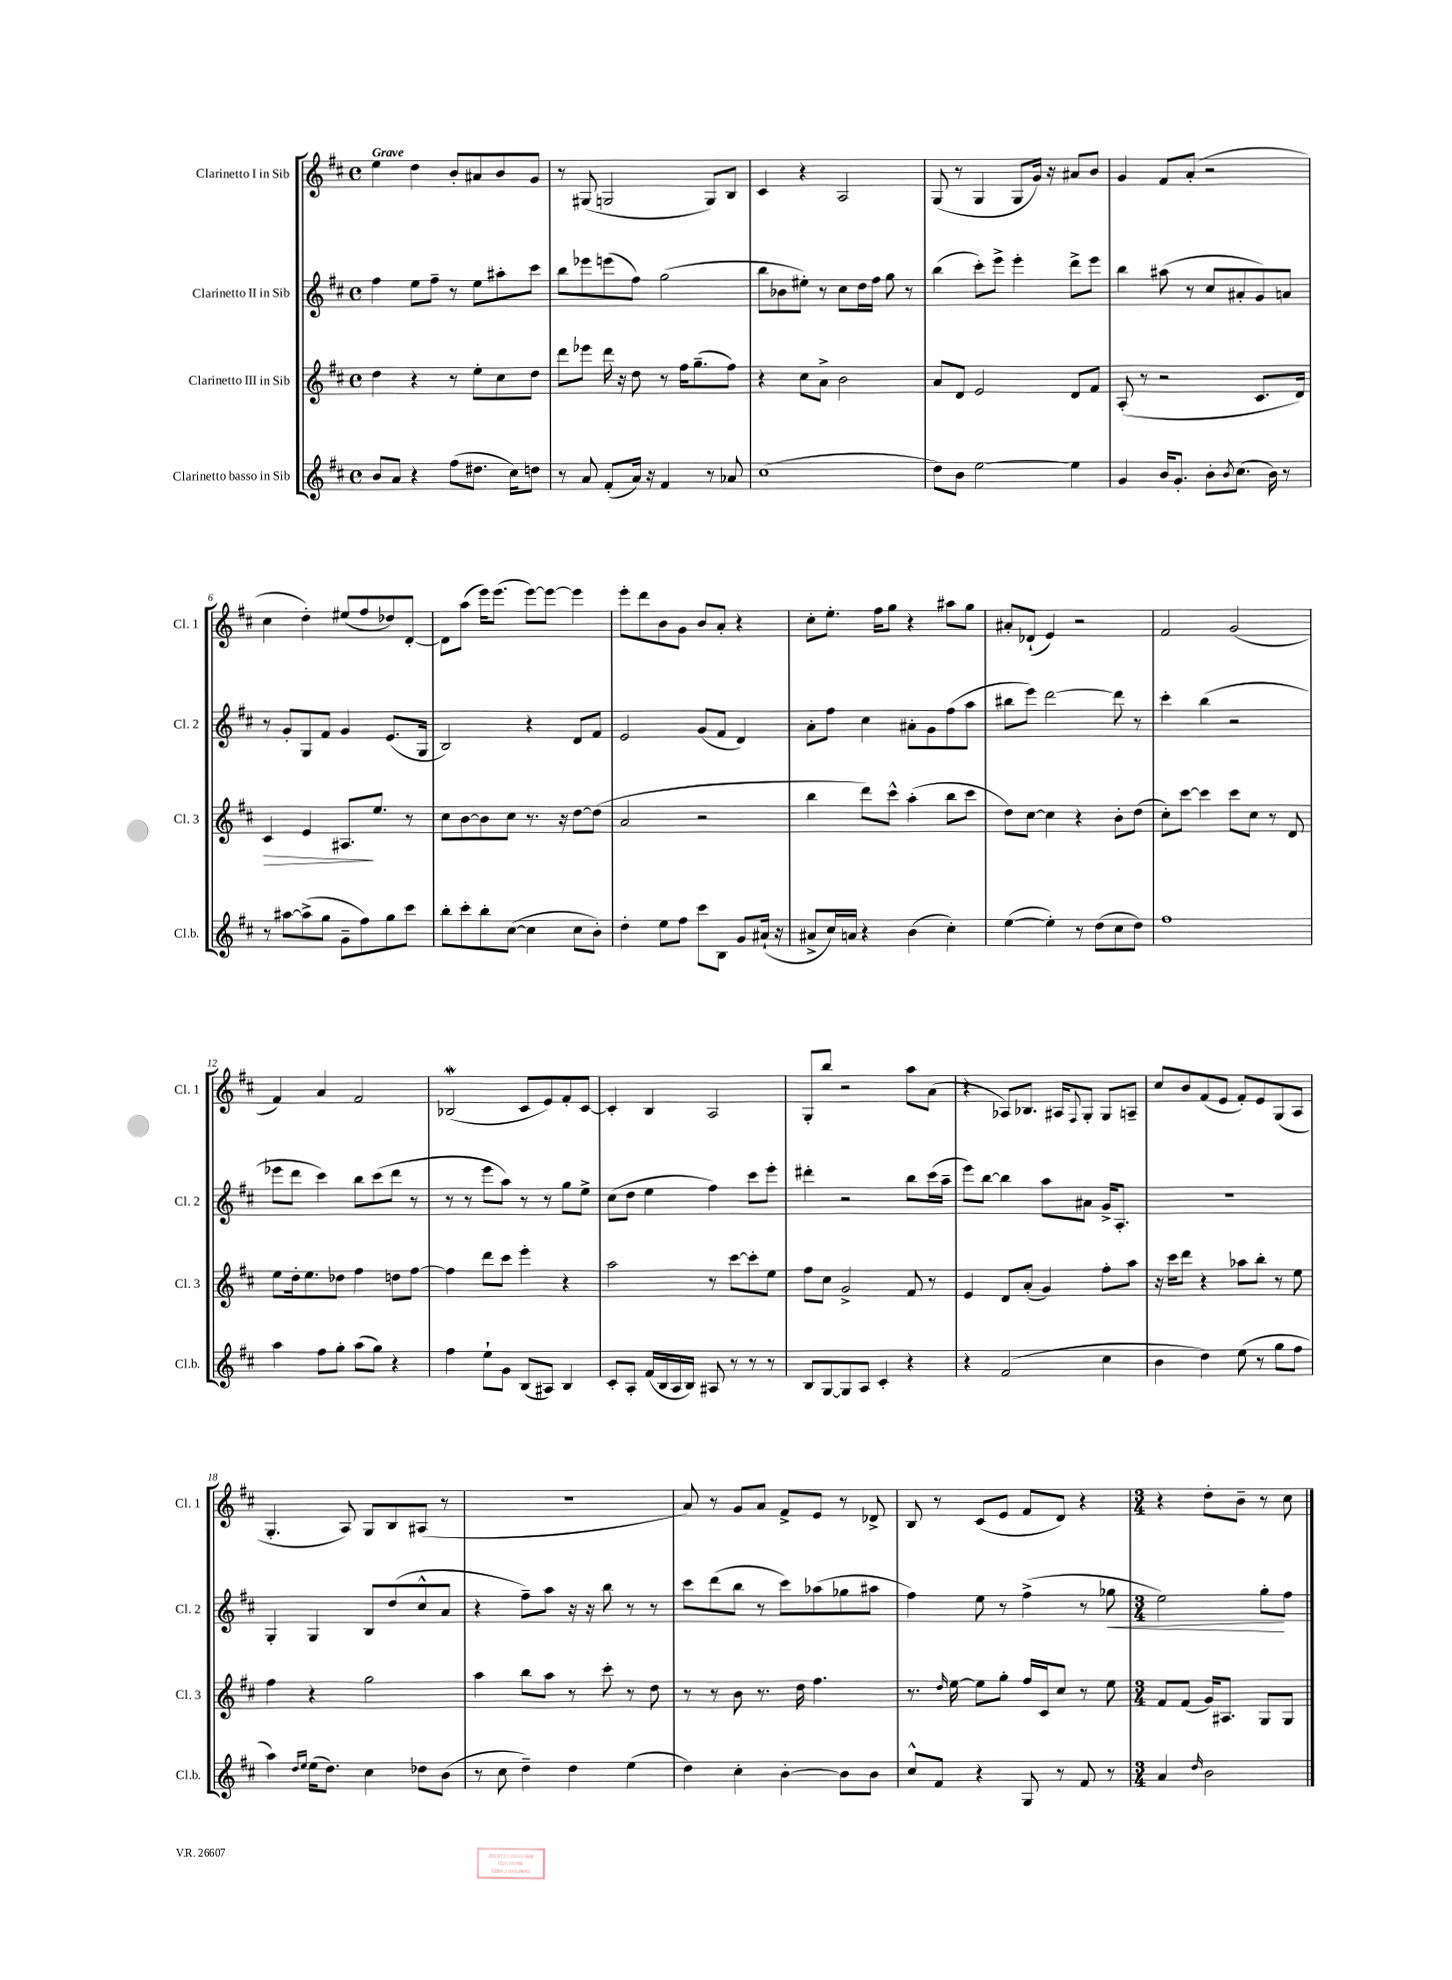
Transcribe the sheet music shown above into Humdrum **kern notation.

**kern	**kern	**dynam	**kern	**dynam	**kern
*part4	*part3	*part3	*part2	*part2	*part1
*staff4	*staff3	*staff3	*staff2	*staff2	*staff1
*I"Clarinetto basso in Sib	*I"Clarinetto III in Sib	*	*I"Clarinetto II in Sib	*	*I"Clarinetto I in Sib
*I'Cl.b.	*I'Cl. 3	*	*I'Cl. 2	*	*I'Cl. 1
*clefG2	*clefG2	*	*clefG2	*	*clefG2
*k[f#c#]	*k[f#c#]	*	*k[f#c#]	*	*k[f#c#]
*M4/4	*M4/4	*	*M4/4	*	*M4/4
*met(c)	*met(c)	*	*met(c)	*	*met(c)
=1	=1	=1	=1	=1	=1
!	!	!	!	!	!LO:TX:a:B:t=Grave
8b/L	4dd\	.	4ff#\	.	4ee\
8a/J	.	.	.	.	.
4r	4r	.	8ee\L	.	4dd\
.	.	.	8ff#~\J	.	.
(8ff#\L	8r	.	8r	.	8b'/L
8.dd#X\J	8ee'\L	.	8ee\L	.	8a#X/
.	8cc#\	.	8aa#X'\	.	8b/
16cc#\KL)	.	.	.	.	.
8ddn\J	8dd\J	.	8ccc#\J	.	8g/J
=2	=2	=2	=2	=2	=2
8r	8ddd\L	.	8bb\L	.	8r
8a/	8eee-X\J	.	8eee-X\	.	(8G#X/
(8f#'/L	16ddd\	.	(8eeen\	.	2Gn/
.	16r	.	.	.	.
16a/Jk)	8dd\	.	8ff#\J)	.	.
16r	.	.	.	.	.
4f#/	8r	.	(2gg\	.	.
.	16ff#\KL	.	.	.	.
.	(8.gg~\	.	.	.	.
8r	.	.	.	.	8G/L)
8a-X/	8ff#\J)	.	.	.	8B/J
=3	=3	=3	=3	=3	=3
(1cc#	4r	.	8bb\L	.	4c#/
.	.	.	8b-X\	.	.
.	8cc#\L	.	8ee#X'\J)	.	4r
.	8a^\J	.	8r	.	.
.	2b\	.	8cc#\L	.	2A/
.	.	.	16dd\L	.	.
.	.	.	16ff#\JJ	.	.
.	.	.	8gg\	.	.
.	.	.	8r	.	.
=4	=4	=4	=4	=4	=4
8dd\L)	8a/L	.	(4bb\	.	(8G/
8b\J	8d/J	.	.	.	8r
[2ee\	2e/	.	8ccc#'\L)	.	4G/
.	.	.	8eee^\J	.	.
.	.	.	4eee'\	.	8G/L
.	.	.	.	.	16g/Jk)
.	.	.	.	.	16r
4ee\]	8d/L	.	8ddd^\L	.	8a#X/L
.	8f#/J	.	8eee\J	.	8b/J
=5	=5	=5	=5	=5	=5
4g/	(8A'/	.	4bb\	.	4g/
.	8r	.	.	.	.
16b/KL	2r	.	(8aa#X\	.	8f#/L
8.g'/J	.	.	.	.	.
.	.	.	8r	.	(8a'/J
8b'\L	.	.	8cc#/L	.	2r
8qb/	.	.	.	.	.
(8.cc#\J	.	.	8a#X'/	.	.
.	8.c#/L	.	8g/)	.	.
16b\)	.	.	.	.	.
8r	.	.	8an/J	.	.
.	16d/Jk)	.	.	.	.
!!LO:LB:g=z
=6	=6	=6	=6	=6	=6
!	!	!LO:HP:b	!	!	!
8r	4c#/	>	8r	.	4cc#\
[8aa#X\L	.	.	8g'/L	.	.
(8aa#^\]	4e/	.	8G/	.	4dd'\)
8gg\J	.	.	8f#/J	.	.
8g~\L	8.A#X/L	.	4g/	.	(8ee#X/L
8ff#\)	.	.	.	.	8ff#/
.	8.ee/J	]	.	.	.
8gg\	.	.	(8.e/L	.	8dd-X/)
8ccc#\J	8r	.	.	.	[8d'/J
.	.	.	16G/Jk	.	.
=7	=7	=7	=7	=7	=7
8bb'\L	8cc#\L	.	2B/)	.	8d\L]
8ccc#'\	[8b\	.	.	.	(8aa\J
8bb'\	8b\]	.	.	.	16eee\KL)
.	.	.	.	.	(8.eee\J
([8cc#\J	8cc#\J	.	.	.	.
4cc#\]	8.r	.	4r	.	[8eee\L)
.	.	.	.	.	8eee\J_
.	16r	.	.	.	.
8cc#\L	[8dd\L	.	8d/L	.	4eee\]
8b'\J)	(8dd\J]	.	8f#/J	.	.
=8	=8	=8	=8	=8	=8
4dd'\	2a/	.	2e/	.	8eee'\L
.	.	.	.	.	8ddd\
8ee\L	.	.	.	.	8b\
8ff#\J	.	.	.	.	8g\J
8ccc#\L	2r	.	(8g/L	.	8b/L
8B\J	.	.	8f#/J	.	8a'/J
8g/L	.	.	4d/)	.	4r
(16a#X`/Jk	.	.	.	.	.
16r	.	.	.	.	.
=9	=9	=9	=9	=9	=9
8a#X^/L	4bb\	.	8a'\L	.	8cc#'\L
16cc#/L)	.	.	8ff#\J	.	8.ee'\J
16an/JJ	.	.	.	.	.
4r	8ddd\L)	.	4cc#\	.	.
.	.	.	.	.	16ff#\KL
.	8ccc#^^\J	.	.	.	8gg\J
(4b\	(4aa'\	.	8a#X'\L	.	4r
.	.	.	8g\	.	.
4cc#'\)	8bb\L	.	(8ff#\	.	8aa#X\L
.	8ccc#\J	.	8aa\J	.	8gg\J
=10	=10	=10	=10	=10	=10
([4ee\	8dd\L)	.	8bb#X\L	.	8a#X'/L
.	[8cc#\J	.	8eee\J)	.	(8d-X`/J
4ee'\])	4cc#\]	.	[2ddd\	.	4e/)
8r	4r	.	.	.	2r
(8dd\L	.	.	.	.	.
8cc#\	8b'\L	.	8ddd\]	.	.
8dd\J)	(8dd\J	.	8r	.	.
=11	=11	=11	=11	=11	=11
1ff#	8cc#'\L)	.	4ccc#'\	.	2f#/
.	[8ccc#\J	.	.	.	.
.	4ccc#\]	.	(4bb\	.	.
.	8ccc#\L	.	2r	.	(2g/
.	8cc#\J	.	.	.	.
.	8r	.	.	.	.
.	8d/	.	.	.	.
!!LO:LB:g=z
=12	=12	=12	=12	=12	=12
4aa\	8ee\L	.	8eee-X\L	.	4f#/)
.	16dd'\k	.	8ddd\J	.	.
.	8.ee\	.	.	.	.
8ff#\L	.	.	4ccc#\)	.	4a/
8gg'\J	8dd-X\J	.	.	.	.
(8aa\L	4ff#\	.	8bb\L	.	2f#/
8gg\J)	.	.	(8ccc#\	.	.
4r	8ddn\L	.	8ddd\J	.	.
.	[8ff#\J	.	8r	.	.
=13	=13	=13	=13	=13	=13
4ff#\	4ff#\]	.	8r	.	(2B-Xw/
.	.	.	8r	.	.
8ee`\L	8ddd\L	.	8eee\L	.	.
8g\J	8ccc#\J	.	8aa\J)	.	.
(8B/L	4eee'\	.	8r	.	8c#/L
8A#X/J)	.	.	8r	.	8e/)
4B/	4r	.	8gg\L	.	8f#'/
.	.	.	8ee^\J	.	[8c#/J
=14	=14	=14	=14	=14	=14
8c#'/L	2aa\	.	(8cc#\L	.	4c#'/]
8A'/J	.	.	8dd\J	.	.
(16f#/LL	.	.	4ee\	.	4B/
16B/	.	.	.	.	.
16A/	.	.	.	.	.
16B/JJ)	.	.	.	.	.
8A#X/	8r	.	4ff#\)	.	2A/
8r	[8ccc#\L	.	.	.	.
8r	8ccc#'\]	.	8ccc#\L	.	.
8r	8ee\J	.	8eee'\J	.	.
=15	=15	=15	=15	=15	=15
8B/L	8ff#\L	.	4ddd#X'\	.	8G'/L
[8G/	8cc#\J	.	.	.	8bb/J
8G/]	2g^/	.	2r	.	2r
8A/J	.	.	.	.	.
4c#'/	.	.	.	.	.
4r	8f#/	.	8bb\L	.	8aa\L
.	8r	.	(16ccc#\L	.	(8a\J
.	.	.	16aa~\JJ	.	.
=16	=16	=16	=16	=16	=16
4r	4e/	.	8eee\L)	.	4r
.	.	.	[8bb\J	.	.
(2f#/	8d/L	.	4bb\]	.	8A-X/L)
.	(8a'/J	.	.	.	8.B-X/J
.	4g/)	.	8aa\L	.	.
.	.	.	.	.	16A#X/KL
.	.	.	.	.	8qqF#/
.	.	.	8a#X\J	.	8G'/J
4cc#\	8ff#'\L	.	16g^/KL	.	8G/L
.	.	.	8.A'/J	.	.
.	8aa\J	.	.	.	8An~/J
=17	=17	=17	=17	=17	=17
4b\	16r	.	1r	.	8cc#/L
.	16ccc#\KL	.	.	.	.
.	8ddd\J	.	.	.	8b/
4dd\)	4r	.	.	.	(8f#/
.	.	.	.	.	8e/J
(8ee\	8aa-X\L	.	.	.	8f#'/L)
8r	8bb'\J	.	.	.	8e/
8gg\L	8r	.	.	.	(8G/
8ff#\J	8ee\	.	.	.	8A/J
!!LO:LB:g=z
=18	=18	=18	=18	=18	=18
4aa\)	4ff#\	.	4G'/	.	4.G'/
16qqdd/LL	.	.	.	.	.
16qqee/JJ	.	.	.	.	.
(16ee\KL	4r	.	4G/	.	.
8.dd\J)	.	.	.	.	.
.	.	.	.	.	8A/)
4cc#\	2gg\	.	8B/L	.	8G/L
.	.	.	(8dd/	.	8B/
8dd-X\L	.	.	8cc#^^/	.	(8A#X/J
(8b\J	.	.	8a/J	.	8r
=19	=19	=19	=19	=19	=19
8r	4aa\	.	4r	.	1r
8cc#\	.	.	.	.	.
4dd~\)	8bb\L	.	8ff#~\L)	.	.
.	8aa\J	.	8aa\J	.	.
4dd\	8r	.	16r	.	.
.	.	.	16r	.	.
.	8ccc#'\	.	8bb\	.	.
(4ee\	8r	.	8r	.	.
.	8dd\	.	8r	.	.
=20	=20	=20	=20	=20	=20
4dd\)	8r	.	8ccc#\L	.	8a/)
.	8r	.	(8ddd\	.	8r
4cc#'\	8b\	.	8bb\J	.	8g/L
.	8.r	.	8r	.	8a/J
[4b'\	.	.	8ccc#\L)	.	8f#^/L
.	16dd\	.	.	.	.
.	4.ff#\	.	(8aa-X\	.	8e/J
8b\L]	.	.	8gg-X\	.	8r
8b\J	.	.	8aa#X\J	.	8d-X^/
=21	=21	=21	=21	=21	=21
8cc#^^/L	8.r	.	4ff#\)	.	8B/
8f#/J	.	.	.	.	8r
.	16qqdd/	.	.	.	.
.	[16ee\	.	.	.	.
4r	8ee\L]	.	8ee\	.	(8c#/L
.	8gg'\J	.	8r	.	8e/J
8G/	16ff#/LL	.	(4ff#^\	.	8f#/L
.	16c#/J	.	.	.	.
8r	8cc#/J	.	.	.	8d/J)
8f#/	8r	.	8r	.	4r
!	!	!	!	!LO:HP:b	!
8r	8ee\	.	8gg-X\	<	.
=22	=22	=22	=22	=22	=22
*M3/4	*M3/4	*	*M3/4	*	*M3/4
4a/	8f#/L	.	2ee\)	.	4r
.	(8f#/J	.	.	.	.
16qqdd/	.	.	.	.	.
2b\	16g/KL)	.	.	.	8dd'\L
.	8.A#X/J	.	.	.	.
.	.	.	.	.	8b~\J
.	8G/L	.	8gg'\L	.	8r
.	8G/J	.	8ff#\J	[	8cc#\
==	==	==	==	==	==
*-	*-	*-	*-	*-	*-
